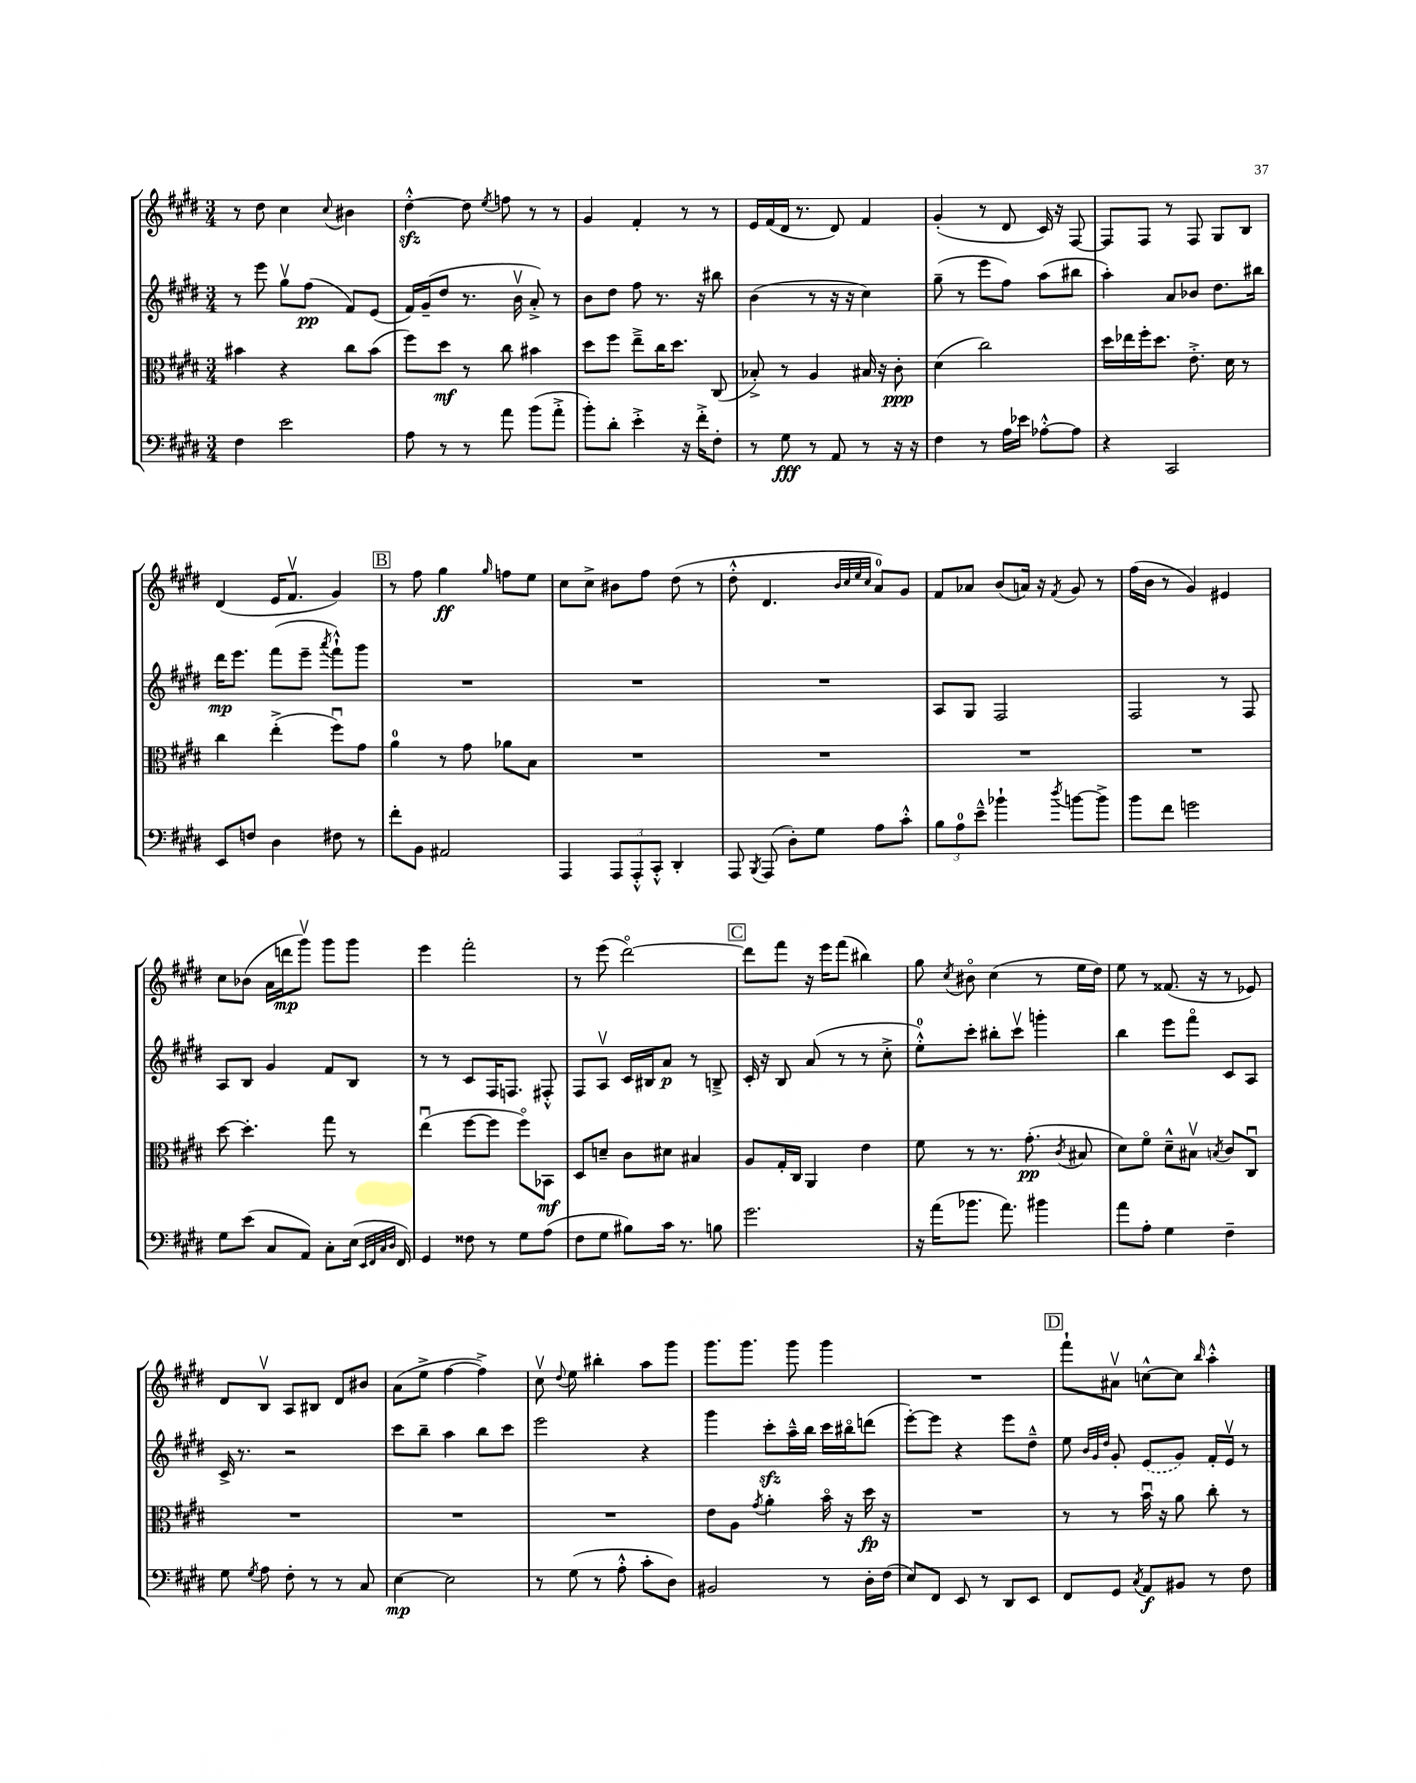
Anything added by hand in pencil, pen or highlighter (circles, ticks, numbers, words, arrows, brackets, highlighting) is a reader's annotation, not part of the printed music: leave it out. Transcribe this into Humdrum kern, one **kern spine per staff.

**kern	**kern	**kern	**kern
*staff4	*staff3	*staff2	*staff1
*clefF4	*clefC3	*clefG2	*clefG2
*k[f#c#g#d#]	*k[f#c#g#d#]	*k[f#c#g#d#]	*k[f#c#g#d#]
*M3/4	*M3/4	*M3/4	*M3/4
4F#\	4b#\	8r	8r
.	.	8eee\	8dd#\
2e\	4r	8gg#v\L	4cc#\
.	.	(8ff#\J	.
.	.	.	8qqcc#/
.	8cc#\L	8f#/L)	4b#\
.	(8b#\J	(8e/J	.
=	=	=	=
8A\	8ff#\L)	16f#/LL)	[4dd#'^^\
.	.	(16g#~/J	.
8r	8dd#\J	8dd#/J	.
8r	8r	8.r	8dd#\]
.	.	.	8qee/
8a\	8cc#\	.	8ff\
.	.	16bv\	.
(8b\L	4b#\	8a'^/)	8r
8a'^\J	.	8r	8r
=	=	=	=
8b'\L)	8dd#\L	8b\L	4g#/
8d#'\J	8ff#\J	8dd#\J	.
4e'^\	8ee~^\L	8ff#\	4f#'/
.	16cc#\K	8.r	.
.	8.dd#\J	.	.
16r	.	.	8r
16f#'^\LK	.	16r	.
8F#'\J	(8C#/	8bb#\	8r
=	=	=	=
8r	8B-'^/)	(4b\	16e/LL
.	.	.	(16f#/
8G#\	8r	.	16d#/JJ
.	.	.	8.r
8r	4A/	8r	.
8AA/	.	16r	8d#/)
.	.	16r	.
8r	16B#/	4cc#\)	4f#/
.	16r	.	.
16r	8c#'\	.	.
16r	.	.	.
=	=	=	=
4F#\	(4d#\	(8gg#~\	(4g#'/
.	.	8r	.
8r	2cc#\)	8eee\L	8r
16A\LL	.	8ff#\J)	8d#/
16e-\JJ	.	.	.
[8A-'^^\L	.	(8aa\L	16c#/)
.	.	.	16r
8A-\]J	.	8bb#\J	[8F#/
=	=	=	=
4r	16dd#\LL	4aa'\)	8F#/]L
.	16ee-\	.	.
.	16ff#'\J	.	8F#/J
.	8.dd#\J	.	.
2CC#/	.	8a/L	8r
.	8.e'^\	8b-/J	8F#/
.	.	8.dd#\L	8G#/L
.	16d#\	.	.
.	8r	.	8B/J
.	.	16bb#\Jk	.
=	=	=	=
8EE/L	4cc#\	16ddd#\LK	(4d#/
.	.	8.eee\J	.
8F/J	.	.	.
4D#\	(4ee'^\	(8fff#\L	16e/LK
.	.	.	8.f#v/J
.	.	8eee~\J	.
.	.	8qaaa/	.
8F#\	8ff#u\L)	8fff#`^^\L)	4g#/)
8r	8g#\J	8ggg#\J	.
=	=	=	=
8f#'\L	4a\	2.r	8r
8BB\J	.	.	8ff#\
2AA#/	8r	.	4gg#\
.	8g#\	.	.
.	.	.	16qqgg#/
.	8a-\L	.	8ff\L
.	8B\J	.	8ee\J
=	=	=	=
4AAA/	2.r	2.r	8cc#\L
.	.	.	8cc#^\J
12AAA/L	.	.	8b#\L
12AAA'^^/	.	.	.
.	.	.	8ff#\J
12CC#'^^/J	.	.	.
4DD#'/	.	.	(8dd#\
.	.	.	8r
=	=	=	=
8AAA/	2.r	2.r	8dd#'^^\
8qBBB/	.	.	.
(8AAA/	.	.	4.d#/
8D#'\L)	.	.	.
8G#\J	.	.	.
.	.	.	32qqb/LLL
.	.	.	32qqcc#/
.	.	.	32qqee/
.	.	.	32qqcc#/JJJ
8A\L	.	.	8a/L)
8c#'^^\J	.	.	8g#/J
=	=	=	=
12B\L	2.r	8A/L	8f#/L
12A\	.	.	.
.	.	8G#/J	8a-/J
12e~^^\J	.	.	.
4b-`\	.	2F#/	(8b/L
.	.	.	16a/Jk)
.	.	.	16r
8qdd#/	.	.	8qf#/
[8b\L	.	.	8g#/
8b^\]J	.	.	8r
=	=	=	=
8b\L	2.r	2F#/	(16ff#\LL
.	.	.	16b\JJ
8f#\J	.	.	8r
2g\	.	.	4g#/)
.	.	8r	4e#/
.	.	8F#/	.
=	=	=	=
8G#\L	[8dd#\	8A/L	8cc#\L
(8e\J	4.dd#'\]	8B/J	(8b-\J
8C#/L	.	4g#/	16a\LL
.	.	.	16ddd\J
8AA/J)	.	.	8ggg#v\J)
8C#'\L	8gg#\	8f#/L	8ggg#\L
(16E\Jk	8r	8B/J	8ggg#\J
32qqEE/LLL	.	.	.
32qqFF#/	.	.	.
32qqC#/	.	.	.
32qqD#/JJJ	.	.	.
16FF#/)	.	.	.
=	=	=	=
4GG#/	(4eeu\	8r	4eee\
.	.	8r	.
8F##\	[8ff#\L	8c#/L	2fff#'\
8r	8ff#\]J	16F#/K	.
.	.	8.F/J	.
8G#\L	8ff#o\L)	.	.
(8A\J	8BB-\J	8F#'^^/	.
=	=	=	=
8F#\L	8D#/L	8F#/L	8r
8G#\J	8d~/J	8Av/J	(8eee\
8B#\L)	8c#\L	16c#/LL	[2ddd#o\)
.	.	16B#/J	.
16c#\Jk	8d#\J	8a/J	.
8.r	.	.	.
.	4B#/	8r	.
8B\	.	8B~^/	.
=	=	=	=
2.g#\	8A/L	16c#'/	8ddd#\]L
.	.	16r	.
.	16G#'/L	8B/	8fff#\J
.	16C#/JJ	.	.
.	4AA/	(8a/	16r
.	.	.	16eee\LK
.	.	8r	(8fff#\J
.	4e\	8r	4bb#\)
.	.	8cc#'^\	.
=	=	=	=
16r	8f#\	8ee'^^\L)	8gg#\
(16a\LK	.	.	.
.	.	.	8qcc#/
8.b-\J	8r	8ccc#'\J	8b#o\
.	8.r	8bb#'\L	(4cc#\
8.a\)	.	.	.
.	.	8ccc#v\J	.
.	(8.g#'\	.	.
4b#\	.	4ggg'\	8r
.	8qc#/	.	.
.	8B#/	.	16ee\LL
.	.	.	16dd#\JJ)
=	=	=	=
8a\L	8d#\L)	4bb\	8ee\
8A'\J	8f#o\J	.	8r
4G#\	8d#~^^\L	8eee\L	(8.f##/
.	8B#v\J	8fff#o\J	.
.	.	.	16r
.	8qB/	.	.
4F#~\	8c#/L	8c#/L	8r
.	8C#u/J	8A/J	8e-/)
=	=	=	=
8G#\	2.r	16c#^/	8d#/L
.	.	8.r	.
8qG#/	.	.	.
8A\	.	.	8Bv/J
8F#'\	.	2r	8A/L
8r	.	.	8B#/J
8r	.	.	8d#/L
8C#/	.	.	8b#/J
=	=	=	=
[4E\	2.r	8ccc#\L	(8a\L
.	.	8bb~\J	8ee^\J
2E\]	.	4aa\	[4ff#\
.	.	8bb\L	4ff#^\])
.	.	8ccc#\J	.
=	=	=	=
8r	2.r	2eee\	8cc#v\
.	.	.	8qqdd#/
(8G#\	.	.	8ee\
8r	.	.	4bb#'\
8A'^^\	.	.	.
8c#'\L	.	4r	8aa\L
8D#\J)	.	.	8ggg#\J
=	=	=	=
2BB#/	8e\L	4ggg#\	8.ggg#\L
.	8A\J	.	.
.	.	.	8.ggg#\J
.	8qg#/	.	.
.	4a'\	8ccc#'\L	.
.	.	16aa~^^\L	8ggg#\
.	.	16bb\JJ	.
8r	16bo\	16ccc#\LL	4ggg#\
.	16r	16bb#o\J	.
16D#'\LL	16dd#\	(8ddd\J	.
(16F#\JJ	16r	.	.
=	=	=	=
8E/L)	2.r	[8eee'\L)	2.r
8FF#/J	.	8eee\]J	.
8EE/	.	4r	.
8r	.	.	.
8DD#/L	.	8eee\L	.
8EE/J	.	8dd#~^^\J	.
=	=	=	=
8FF#/L	8r	8ee\	8fff#`\L
.	.	32qqb/LLL	.
.	.	32qqg#/	.
.	.	32qqdd#/JJJ	.
8GG#/J	8r	8g#'/	8a#v\J
8qC#/	.	.	.
8AA/L	16bu\	(8e/L	[8cc^^\L
.	16r	.	.
8BB#/J	8a\	8g#/J)	8cc\]J
.	.	.	16qqbb/
8r	8cc#'\	16f#'/LL	4aa'^^\
.	.	16ev/JJ	.
8F#\	8r	8r	.
==	==	==	==
*-	*-	*-	*-
